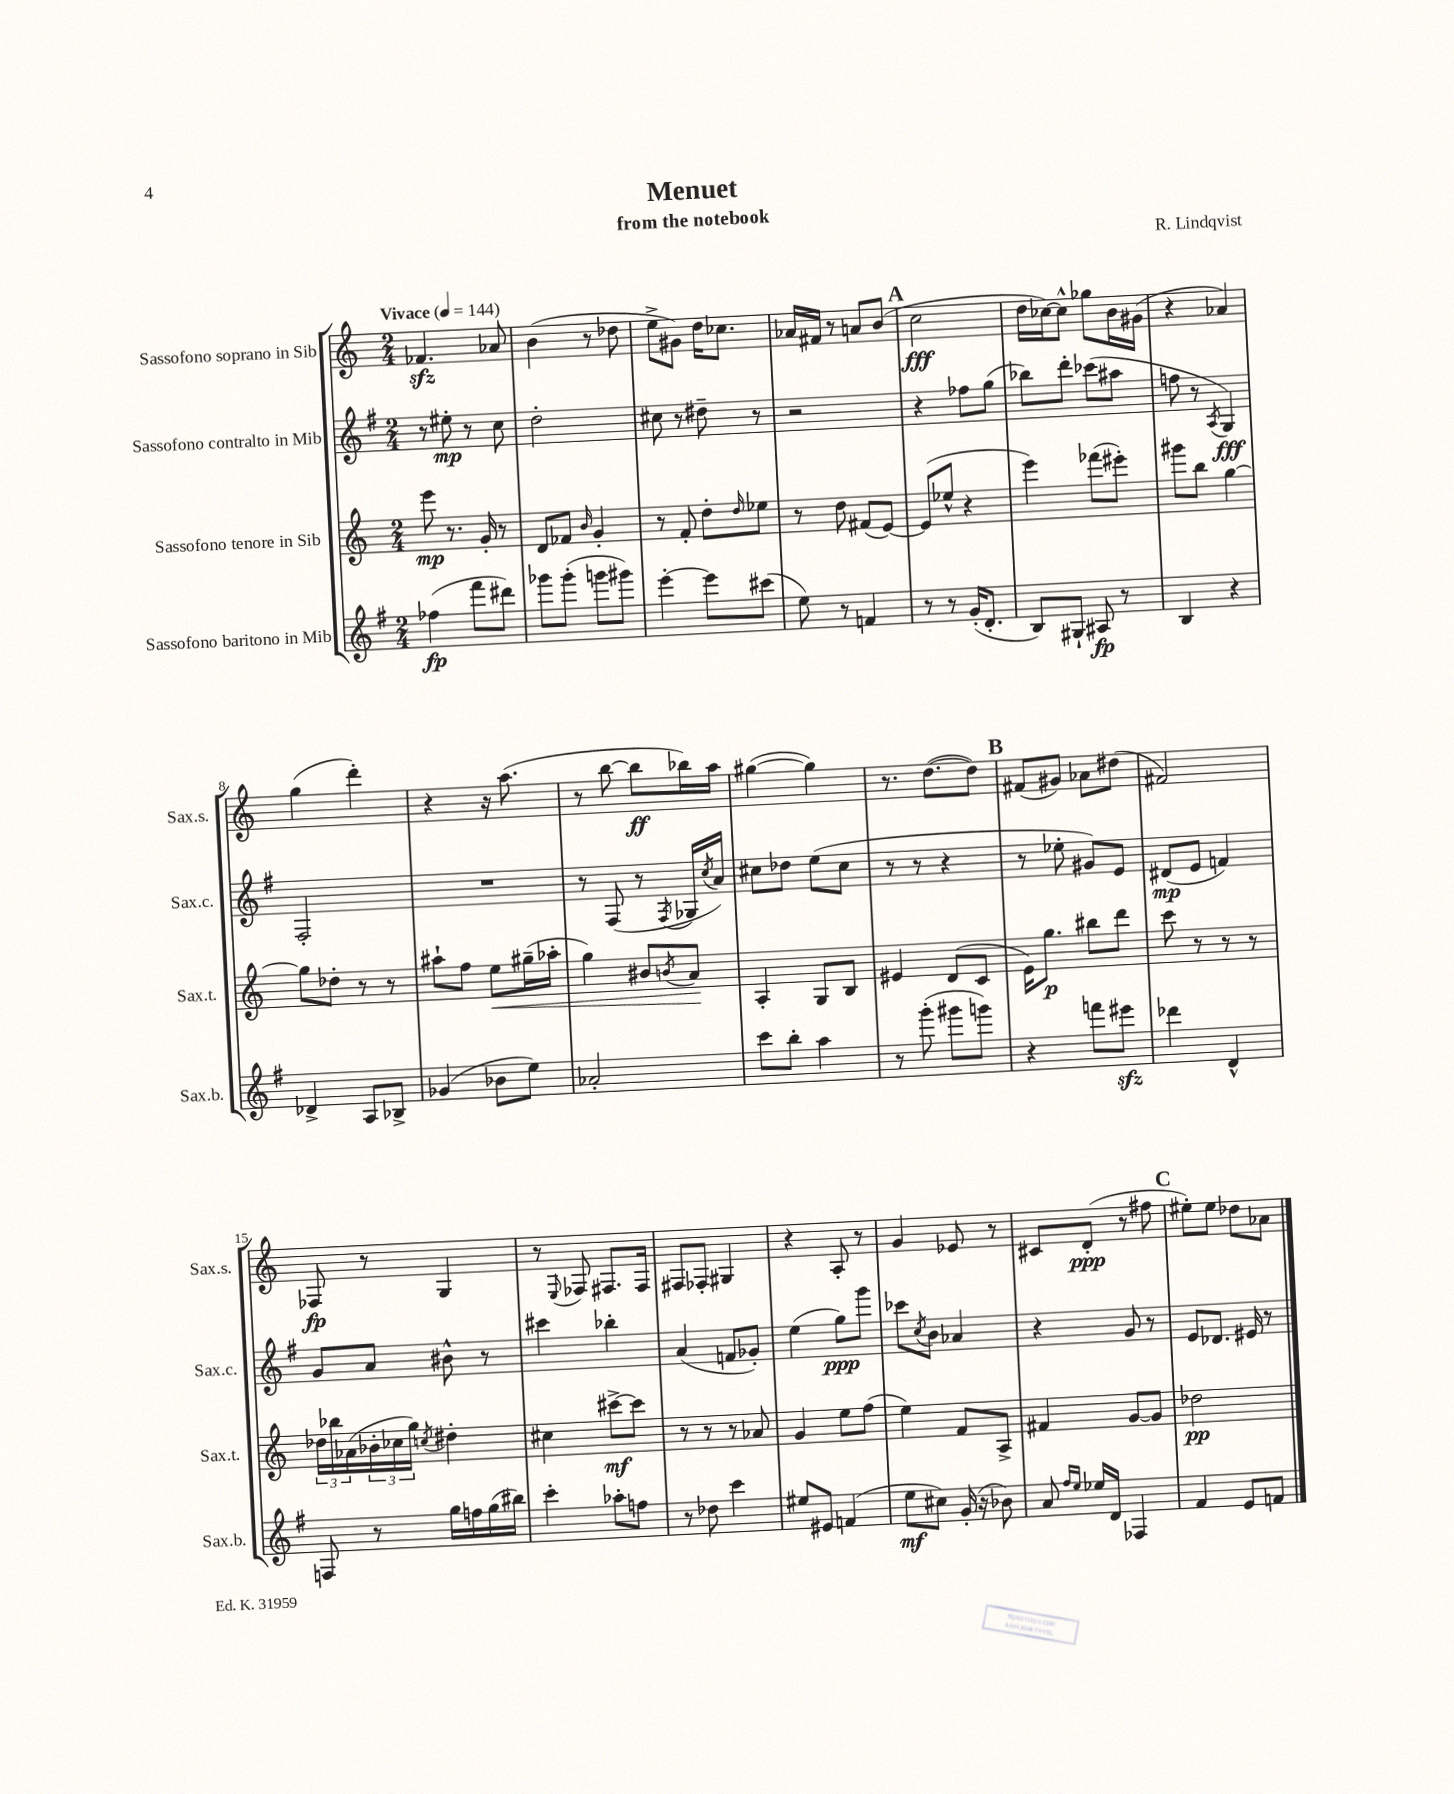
\header { title = "Menuet" composer = "R. Lindqvist" subtitle = "from the notebook" }
<<
\new StaffGroup <<
\new Staff = "s0" \with { instrumentName = "Sassofono soprano in Sib" shortInstrumentName = "Sax.s." } {
    \clef treble \key c \major \numericTimeSignature \time 2/4 \tempo "Vivace" 4 = 144
    fes'4.\sfz aes'8 |
    b'4( r8 des''8 |
    e''8-> gis'8) d''16 ces''8. |
    aes'16 fis'16 r8 a'8 b'8( |
    \mark \markup { \bold "A" } c''2\fff |
    d''16 ces''16~) ces''8-^ ges''8 b'16 gis'16( |
    r4 aes'4) |
    g''4( d'''4-.) |
    r4 r16 a''8.( |
    r8 b''8~ b''8\ff bes''16) a''16 |
    gis''4~( gis''4) |
    r8. d''8.~( d''8) |
    \mark \markup { \bold "B" } fis'8( gis'8) aes'8 dis''8( |
    fis'2) |
    fes8\fp r8 g4 |
    r8 \appoggiatura { e8 } fes8 fis8. fis16 |
    fis8 fes8-. gis4 |
    r4 a8-. r8 |
    g'4 ees'8 r8 |
    cis'8 d'8-.\ppp( r8 fis''8 |
    \mark \markup { \bold "C" } eis''8-.) eis''8 des''8 aes'8 \bar "|." |
}
\new Staff = "s1" \with { instrumentName = "Sassofono contralto in Mib" shortInstrumentName = "Sax.c." } {
    \clef treble \key g \major \numericTimeSignature \time 2/4
    r8 eis''8-.\mp r8 c''8 |
    d''2-. |
    cis''8 r8 dis''8-- r8 |
    r2 |
    \mark \markup { \bold "A" } r4 fes''8 g''8( |
    bes''8) d'''8-. ces'''8( ais''8 |
    f''8 r8 \acciaccatura { a8 } g4\fff) |
    fis2-. |
    R2 |
    r8 fis8( r8 \acciaccatura { fis8 } ges16 \acciaccatura { c''8 } a'16) |
    cis''8 des''8 e''8( cis''8 |
    r8 r8 r4 |
    \mark \markup { \bold "B" } r8 ees''8-. gis'8) e'8 |
    dis'8\mp( e'8 f'4) |
    g'8 a'8 bis'8-^ r8 |
    cis'''4 bes''4-. |
    a'4( f'8 ges'8-.) |
    e''4( g''8\ppp) g'''8 |
    ces'''8 \acciaccatura { c''8 } b'8 aes'4 |
    r4 g'8 r8 |
    \mark \markup { \bold "C" } e'8 des'8. eis'16 r8 \bar "|." |
}
\new Staff = "s2" \with { instrumentName = "Sassofono tenore in Sib" shortInstrumentName = "Sax.t." } {
    \clef treble \key c \major \numericTimeSignature \time 2/4
    e'''8\mp r8. g'16-. r8 |
    d'8 fes'8 \grace { b'16 } g'4-. |
    r8 f'8-. d''8-. \grace { d''16 } ees''8 |
    r8 d''8 fis'8( e'8~) |
    \mark \markup { \bold "A" } e'8( ees''8-^ r4 |
    e'''4) fes'''8( eis'''8-.) |
    gis'''8 b''8 g''4~ |
    g''8 des''8-. r8 r8 |
    ais''8-! f''8 e''8\< gis''16--( aes''16-. |
    g''4) bis'8 \acciaccatura { b'8 } a'8\! |
    a4-. g8 b8 |
    eis'4 d'8( c'8 |
    \mark \markup { \bold "B" } e'16) g''8.\p bis''8 d'''8 |
    c'''8 r8 r8 r8 |
    \tuplet 3/2 { des''16 bes''16 aes'16( } \tuplet 3/2 { bes'16-. ces''16 g''16) } \acciaccatura { c''8 } dis''4-. |
    cis''4 cis'''8~->\mf cis'''8 |
    r8 r8 r8 aes'8 |
    g'4 e''8 f''8( |
    e''4) f'8 a8-> |
    fis'4 g'8~ g'8 |
    \mark \markup { \bold "C" } des''2\pp \bar "|." |
}
\new Staff = "s3" \with { instrumentName = "Sassofono baritono in Mib" shortInstrumentName = "Sax.b." } {
    \clef treble \key g \major \numericTimeSignature \time 2/4
    fes''4\fp( fis'''8 dis'''8) |
    ges'''8 ges'''8-.( g'''8 gis'''8) |
    e'''4~-. e'''8 cis'''8( |
    e''8) r8 f'4 |
    \mark \markup { \bold "A" } r8 r8 g'16-.( d'8.-. |
    b8) gis8-! ais8\fp r8 |
    b4 r4 |
    des'4-> a8 bes8-> |
    ges'4( bes'8 e''8) |
    aes'2-. |
    c'''8 b''8-. a''4 |
    r8 g'''8-.( gis'''8 g'''8) |
    \mark \markup { \bold "B" } r4 f'''8 eis'''8\sfz |
    des'''4 d'4-^ |
    f8 r8 g''16 f''16 g''16( bis''16) |
    c'''4-. aes''8-. f''8 |
    r8 des''8 c'''4 |
    eis''8 eis'8 f'4( |
    e''8\mf cis''8) g'16-.( r16 bes'8) |
    a'8 \grace { fis''16 e''16 } ees''16 d'16 fes4 |
    \mark \markup { \bold "C" } fis'4 e'8 f'8 \bar "|." |
}
>>
>>
